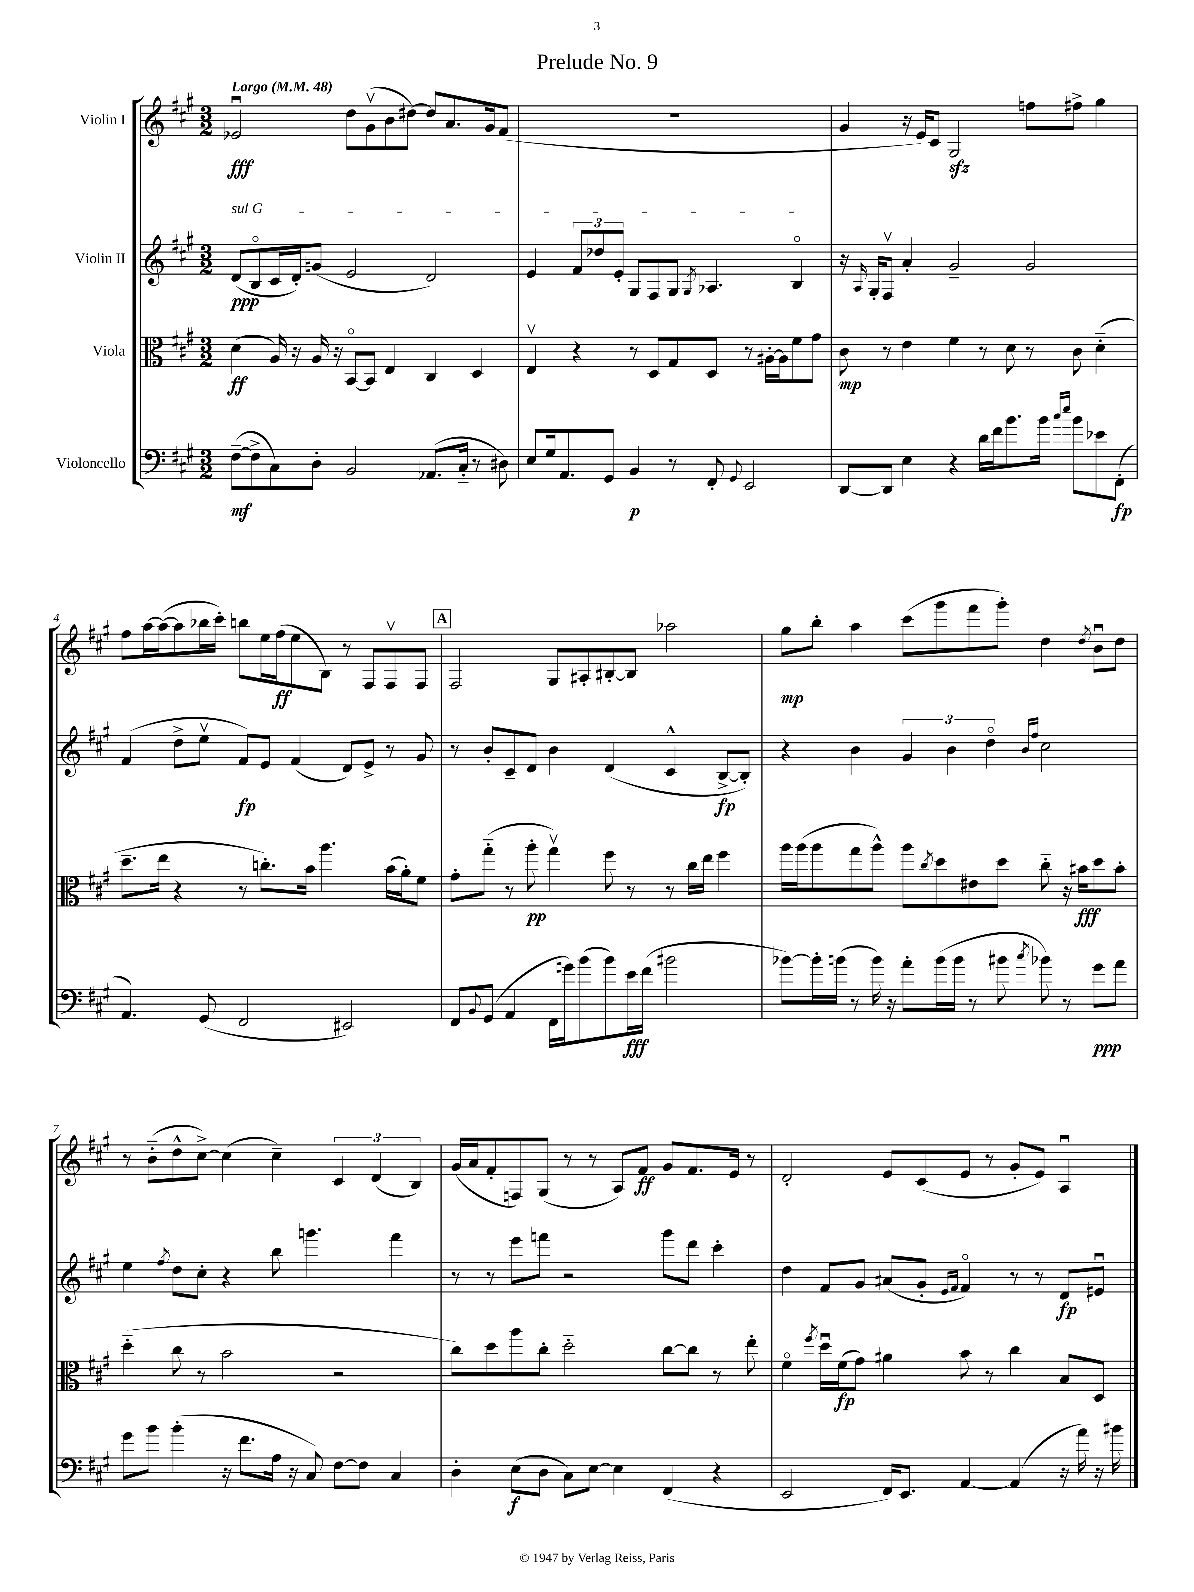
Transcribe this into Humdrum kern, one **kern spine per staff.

**kern	**kern	**kern	**kern
*staff4	*staff3	*staff2	*staff1
*clefF4	*clefC3	*clefG2	*clefG2
*k[f#c#g#]	*k[f#c#g#]	*k[f#c#g#]	*k[f#c#g#]
*M3/2	*M3/2	*M3/2	*M3/2
*MM48	*MM48	*MM48	*MM48
([8F#~\L	(4d\	(8d/L	2e-u/
8F#^\]	.	8Bo/	.
8C#\)	16A/)	16c#/L	.
.	16r	16d'/J)	.
8D'\J	16A/	(8g/J	.
.	16r	.	.
2BB/	[8BBo/L	2e/	8dd\L
.	8BB/]J	.	(8g#v\
.	4E/	.	8b\
.	.	.	[8dd#\J)
(8.AA-/L	4C#/	2d/)	8dd#/]L
.	.	.	8.a/
16C#'~/Jk	.	.	.
8r	4D/	.	.
.	.	.	16g#/k
8D#\)	.	.	(8f#/J
=	=	=	=
8E/L	4Ev/	4e/	1.r
16G#/k	.	.	.
8.AA/	.	.	.
.	4r	12f#/L	.
.	.	12dd-/	.
8GG#/J	.	.	.
.	.	12e'/J	.
4BB/	8r	8G#/L	.
.	8D/L	8F#/	.
8r	8G#/	8G#/J	.
.	.	8qG#/	.
8FF#'/	8D/J	4.A-/	.
8qqGG#/	.	.	.
2EE/	8r	.	.
.	[16A#'\LL	.	.
.	16A#\]J	.	.
.	8f#\	4Bo/	.
.	8g#\J	.	.
=	=	=	=
[8DD/L	8c#\	16r	4g#/
.	.	16qqA/	.
.	.	16G#'/LK	.
8DD/]J	8r	8F#v/J	.
4E\	4e\	4a'/	16r
.	.	.	16e/LK)
.	.	.	8c#/J
4r	4f#\	2g#~/	2G#/
16d\LL	8r	.	.
16f#\J	.	.	.
8.b\	8d\	.	.
.	8r	2g#/	8ff\L
16b\Jk	.	.	.
16qqcc#/LL	.	.	.
16qqee/JJ	.	.	.
8b\L	8c#\	.	8ff#^\J
8e-\	(4d'~\	.	4gg#\
(8FF#'\J	.	.	.
=	=	=	=
4.AA/)	8.dd~\L	(4f#/	8ff#\L
.	.	.	[16aa\L
.	16ee\Jk	.	(16aa\_J
.	4r	8dd^\L	8aa\]
(8GG#/	.	8eev\J	16bb-\L
.	.	.	16ccc#'\JJ)
2FF#/	8r	8f#/L)	8bb\L
.	8.cc'\L)	8e/J	16ee\L
.	.	.	(16ff#\J
.	.	(4f#/	8ee\
.	16b\Jk	.	.
.	4.aa\	.	8B\J)
2EE#/)	.	8d/L)	8r
.	.	8e^/J	8F#/L
.	(16b\LL	8r	8F#v/
.	16a'\J)	.	.
.	8f#\J	8g#/	8F#/J
=	=	=	=
8FF#/L	8g#'\L	8r	2F#/
8qqBB/	.	.	.
(8GG#/J	(8gg#'~\J	8b'/L	.
4AA/	8r	8c#~/	.
.	8aa'\	8d/J	.
16FF#\LL	4gg#v\)	4b\	8G#/L
16g\J)	.	.	.
(8b\	.	.	8A#'/
8b\)	8ff#\	(4d/	[8B#'/
16e\L	8r	.	8B#/]J
(16f#\JJ	.	.	.
2b#\	8r	4c#^^/	2aa-\
.	16cc#\LL	.	.
.	16ee\JJ	.	.
.	4ff#\	[8B^/L	.
.	.	8B'/]J)	.
=	=	=	=
[8b-\L)	16aa\LL	4r	8gg#\L
.	(16aa\J	.	.
16b-'\]L	8aa\	.	8bb'\J
(16b\JJ	.	.	.
8r	8gg#\	4b\	4aa\
16b\)	8aa^^\J)	.	.
16r	.	.	.
8a'\L	8aa\L	6g#/	(8ccc#\L
.	8qcc#/	.	.
(16b\L	8dd\	.	8ggg#\
.	.	6b\	.
16b\JJ	.	.	.
8r	8e#\	.	8fff#\
.	.	6ddo\	.
8b#\	8dd\J	.	8ggg#'\J)
.	.	16qqb/LL	.
8qcc#/	.	16qqff#/JJ	.
8b-\)	8cc#'~\	2cc#\	4dd\
8r	16r	.	.
.	16b#\LK	.	.
.	.	.	8qdd/
8g#\L	8dd\	.	8bu\L
8a\J	8b#'\J	.	8dd\J
=	=	=	=
8g#\L	(4dd'~\	4ee\	8r
8b\J	.	.	(8b'~\L
.	.	8qff#/	.
(4b'\	8cc#\	8dd\L	8dd^^\
.	8r	8cc#'\J	[8cc#^\J)
16r	2b\	4r	(4cc#\]
8.f#\L	.	.	.
16A\Jk	.	8bb\	4cc#~\)
16r	.	.	.
8C#/)	.	4.ggg\	.
[8F#\L	2r	.	6c#/
8F#\]J	.	.	.
.	.	.	(6d/
4C#/	.	4fff#\	.
.	.	.	6B/)
=	=	=	=
4D'\	8cc#\L)	8r	(16g#/LL
.	.	.	16a/J
.	8dd\	8r	8f#'/
(8E\L	8aa\	8eee\L	8F/)
8D\J	8cc#'\J	8fff\J	(8G#/J
8C#\L)	2dd'~\	2r	8r
[8E\J	.	.	8r
4E\]	.	.	8A/L)
.	.	.	8f#/J
(4FF#/	[8cc#\L	8ggg#\L	8g#/L
.	8cc#\]J	8ddd\J	8.f#/
4r	8r	4ccc#'\	.
.	.	.	16e/Jk
.	8ee'\	.	8r
=	=	=	=
2EE/	4f#o\	4dd\	2d'/
.	8qff#/	.	.
.	16ddu\LL	8f#/L	.
.	(16f#\J	.	.
.	8g#\J)	8g#/J	.
16FF#/LK)	4a#\	(8a#/L	8e/L
8.EE/J	.	.	.
.	.	8g#'/J	(8c#/
.	.	16qqe/LL	.
.	.	16qqf#/JJ	.
[4AA/	8b\	4f#o/)	8e/J
.	8r	.	8r
(4AA/]	4cc#\	8r	8g#'/L
.	.	8r	8e/J)
16r	8B/L	8d/L	4Au/
16a\)	.	.	.
16r	8D/J	8e#u/J	.
16b#\	.	.	.
==	==	==	==
*-	*-	*-	*-
